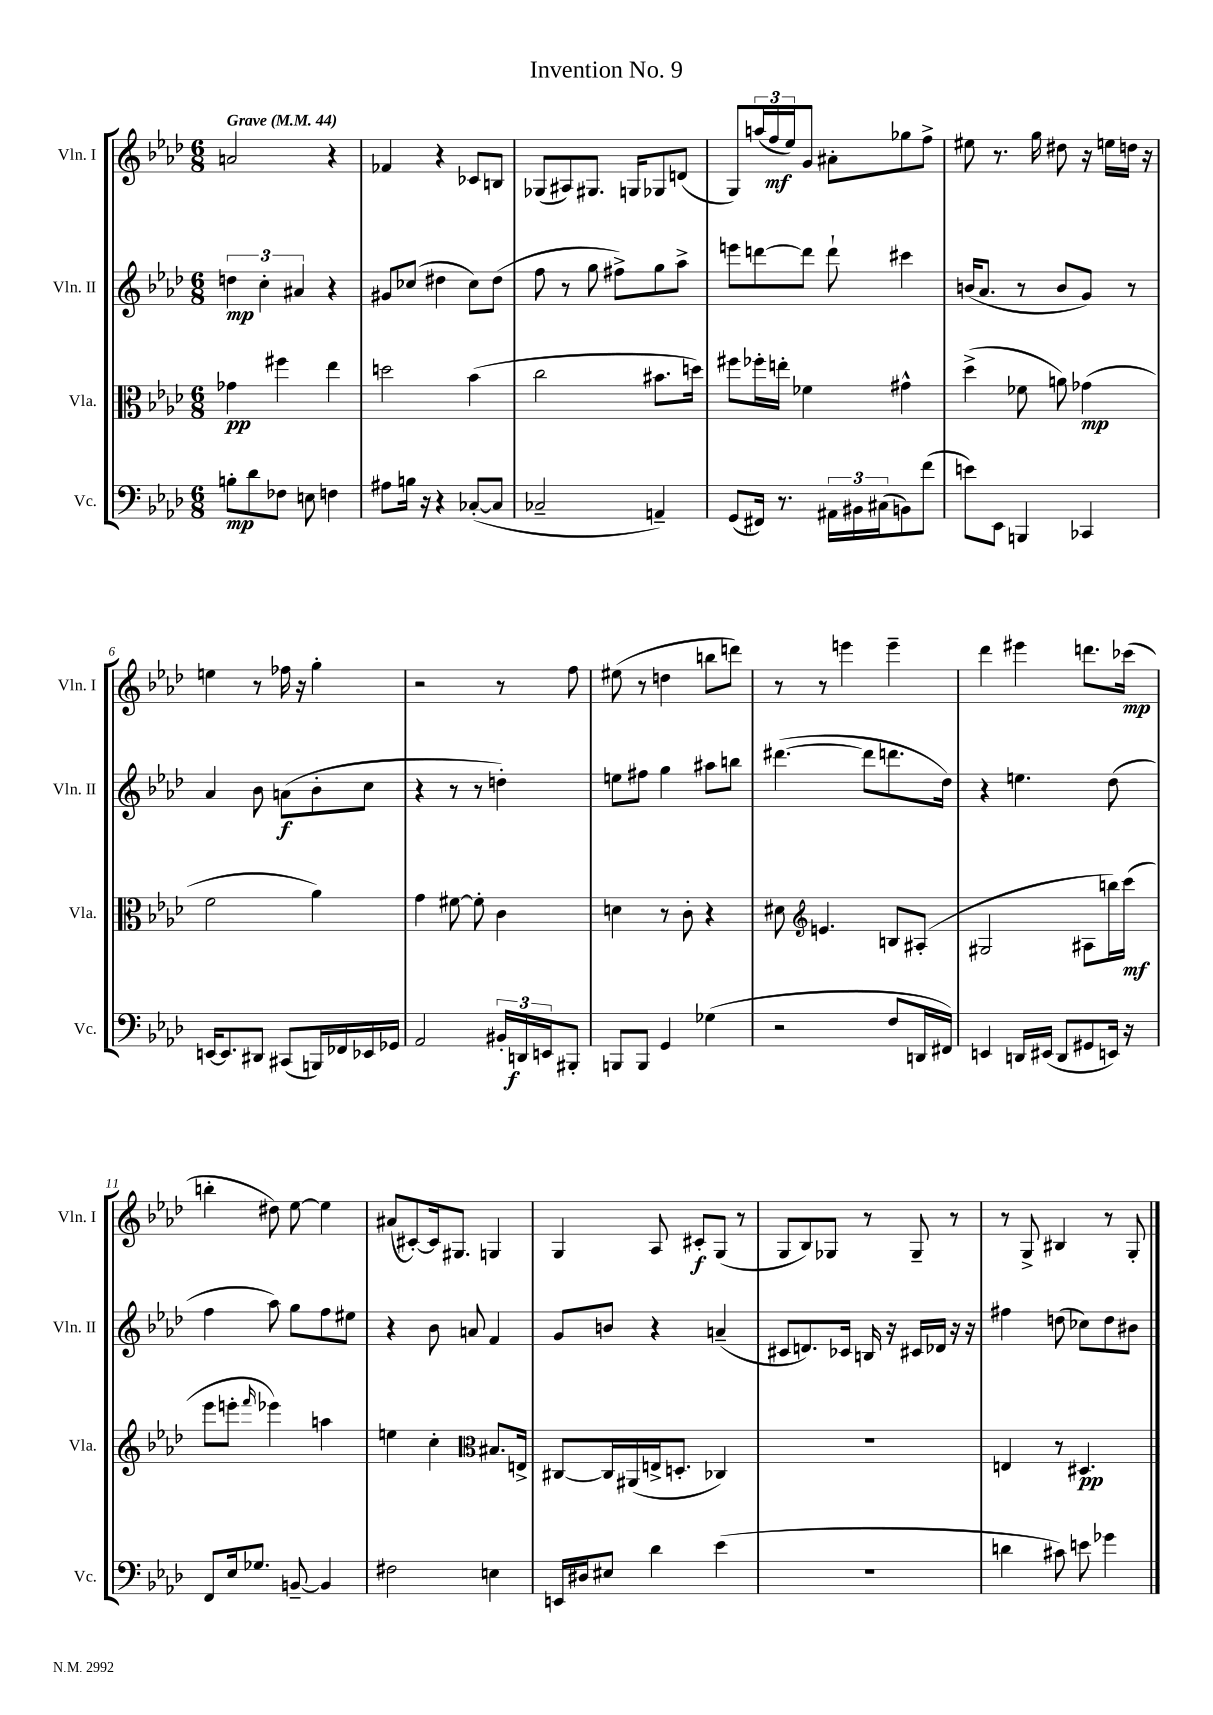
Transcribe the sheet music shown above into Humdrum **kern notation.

**kern	**kern	**kern	**kern
*staff4	*staff3	*staff2	*staff1
*clefF4	*clefC3	*clefG2	*clefG2
*k[b-e-a-d-]	*k[b-e-a-d-]	*k[b-e-a-d-]	*k[b-e-a-d-]
*M6/8	*M6/8	*M6/8	*M6/8
*MM44	*MM44	*MM44	*MM44
8B'	4g-	6dd	2a
8d-	.	.	.
.	.	6cc'	.
8F-	4ff#	.	.
.	.	6a#	.
8E	.	.	.
4F	4ee-	4r	4r
=	=	=	=
8A#	2dd	8g#	4f-
16B	.	(8cc-	.
16r	.	.	.
4r	.	4dd#	4r
([8C-'	(4b-	8cc-)	8c-
8C-]	.	(8dd#	8B
=	=	=	=
2C-~	2cc	8ff	(8G-
.	.	8r	8A#)
.	.	8gg	8.G#
.	.	8ff#^)	.
.	.	.	16G
4AA~)	8.b#	8gg	8G-
.	.	8aa-^	(8d
.	16dd)	.	.
=	=	=	=
(8GG	8ff#	8eee	8G)
16FF#)	16ff-'	[8ddd	(24aa
.	.	.	24ff
8.r	16ee'	.	.
.	.	.	24ee-)
.	4f-	8ddd]	8g
24AA#	.	8ddd`	8a#'
24BB#	.	.	.
(24C#	.	.	.
8BB)	4g#^^	4ccc#	8gg-
(8f	.	.	8ff^
=	=	=	=
8e)	(4dd-^	(16b	8ee#
.	.	8.a-	.
8EE-	.	.	8.r
4BBB	8f-	8r	.
.	.	.	16gg
.	8a)	8b	8dd#
4CC-	(4g-	8g)	16r
.	.	.	16ee
.	.	8r	16dd
.	.	.	16r
=	=	=	=
[16EE	2f	4a-	4ee
8.EE]	.	.	.
8DD#	.	8b-	8r
(8CC#	.	(8a	16ff-
.	.	.	16r
16BBB)	4a-)	8b-'	4gg'
16FF-	.	.	.
16EE-	.	8cc	.
16GG-	.	.	.
=	=	=	=
2AA-	4g	4r	2r
.	[8f#	8r	.
.	8f#']	8r	.
24BB#'	4c	4dd')	8r
24DD	.	.	.
24EE	.	.	.
8BBB#'	.	.	8ff
=	=	=	=
8BBB	4d	8ee	(8ee#
8BBB	.	8ff#	8r
4GG	8r	4gg	4dd
.	8c'	.	.
(4G-	4r	8aa#	8bb
.	.	8bb	8ddd)
=	=	=	=
2r	8d#	([4.ddd#	8r
*	*clefG2	*	*
.	4.e	.	8r
.	.	.	4eee
.	.	8ddd#]	.
8F	8B	8.ddd	4eee~
16DD	(8A#'	.	.
16FF#)	.	16dd-)	.
=	=	=	=
4EE	2G#	4r	4ddd-
16DD	.	4.ee	4eee#
(16EE#	.	.	.
8DD	.	.	.
8GG#	8A#	.	8.ddd
16EE)	16bb)	(8dd-	.
16r	(16ccc	.	(16ccc-
=	=	=	=
8FF	8eee-	4ff	4bb'
16E-	8eee'	.	.
8.G-	.	.	.
.	16qqfff	.	.
.	4eee-)	8aa-)	8dd#)
[8BB~	.	8gg	[8ee-
4BB]	4aa	8ff	4ee-]
.	.	8ee#	.
=	=	=	=
2F#	4ee	4r	(8a#
.	.	.	[8c#')
.	4cc'	8b-	16c#]
.	.	.	8.G#
.	.	8a	.
*	*clefC3	*	*
4E	8.B#	4f	4G
.	16E^	.	.
=	=	=	=
16EE	[8C#	8g	4G
16D#	.	.	.
8E#	16C#]	8b	.
.	(16AA#	.	.
4d-	16E^	4r	8A-
.	8.D'	.	.
.	.	.	8c#'
(4e-	4C-)	(4a~	(8G
.	.	.	8r
=	=	=	=
2.r	2.r	8c#	8G
.	.	8.d)	8B-)
.	.	.	8G-
.	.	16c-	.
.	.	16B	8r
.	.	16r	.
.	.	16c#	8G-~
.	.	16d-	.
.	.	16r	8r
.	.	16r	.
=	=	=	=
4d	4E	4ff#	8r
.	.	.	8G^
8c#)	8r	(8dd	4B#
8e	4.D#	8cc-)	.
4g-	.	8dd	8r
.	.	8b#	8G'
==	==	==	==
*-	*-	*-	*-
